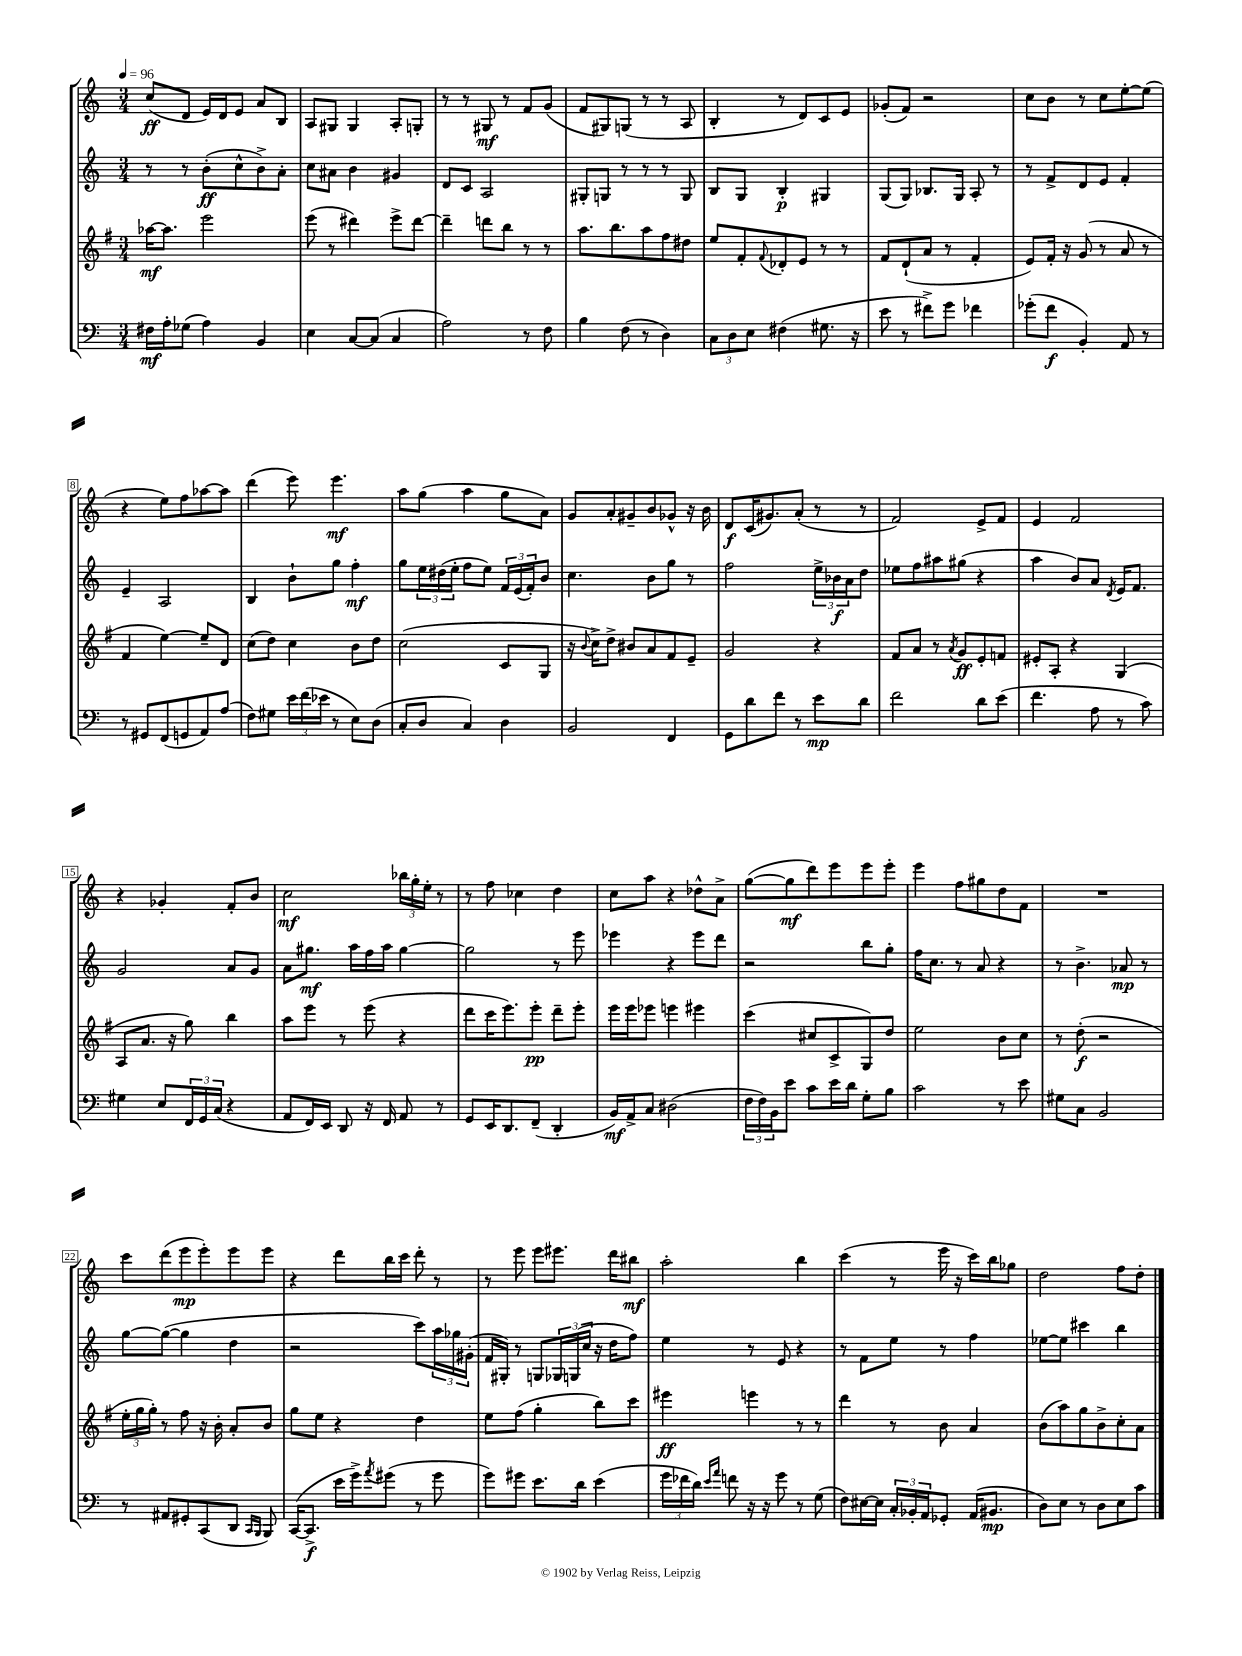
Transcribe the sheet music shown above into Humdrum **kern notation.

**kern	**dynam	**kern	**dynam	**kern	**dynam	**kern	**dynam
*part4	*part4	*part3	*part3	*part2	*part2	*part1	*part1
*staff4	*staff4	*staff3	*staff3	*staff2	*staff2	*staff1	*staff1
*clefF4	*	*clefG2	*	*clefG2	*	*clefG2	*
*k[]	*	*k[f#]	*	*k[]	*	*k[]	*
*M3/4	*	*M3/4	*	*M3/4	*	*M3/4	*
*MM96	*	*MM96	*	*MM96	*	*MM96	*
=1	=1	=1	=1	=1	=1	=1	=1
16F#X\LL	mf	[16aa-X\KL	mf	8r	.	(8cc/L	ff
16A'\J	.	8.aa-\J]	.	.	.	.	.
(8G-X\J	.	.	.	8r	.	8d/J	.
4A\)	.	2eee\	.	(8b'\L	ff	16e/LL)	.
.	.	.	.	.	.	16d/J	.
.	.	.	.	8cc^^\	.	8e/J	.
4BB/	.	.	.	8b^\)	.	8a/L	.
.	.	.	.	8a'\J	.	8B/J	.
=2	=2	=2	=2	=2	=2	=2	=2
4E\	.	(8eee\	.	8cc\L	.	8A/L	.
.	.	8r	.	8a#X\J	.	8G#X/J	.
[8C/L	.	4ddd#X\)	.	4b\	.	4G#/	.
(8C/J]	.	.	.	.	.	.	.
4C/	.	8eee^\L	.	4g#X/	.	8A'/L	.
.	.	[8ddd#\J	.	.	.	8Gn'/J	.
=3	=3	=3	=3	=3	=3	=3	=3
2A\)	.	4ddd#~\]	.	8d/L	.	8r	.
.	.	.	.	8c/J	.	8r	.
.	.	8dddn\L	.	2A/	.	8G#X/	mf
.	.	8bb\J	.	.	.	8r	.
8r	.	8r	.	.	.	8f/L	.
8F\	.	8r	.	.	.	(8g/J	.
=4	=4	=4	=4	=4	=4	=4	=4
4B\	.	8.aa\L	.	8G#X'/L	.	8f/L	.
.	.	.	.	8Gn/J	.	8G#X/)	.
.	.	8.bb\	.	.	.	.	.
(8F\	.	.	.	8r	.	(8Gn/J	.
8r	.	8aa\	.	8r	.	8r	.
4D\)	.	8ff#\	.	8r	.	8r	.
.	.	8dd#X\J	.	8G/	.	8A/	.
=5	=5	=5	=5	=5	=5	=5	=5
12C\L	.	8ee/L	.	8B/L	.	4B'/	.
12D\	.	.	.	.	.	.	.
.	.	8f#'/	.	8G/J	.	.	.
12E\J	.	.	.	.	.	.	.
.	.	8qqf#/	.	.	.	.	.
(4F#X\	.	8d-X'/	.	4B'/	p	8r	.
.	.	8e/J	.	.	.	8d/L)	.
8.G#X\	.	8r	.	4G#X/	.	8c/	.
.	.	8r	.	.	.	8e/J	.
16r	.	.	.	.	.	.	.
=6	=6	=6	=6	=6	=6	=6	=6
8e\	.	8f#/L	.	(8G/L	.	(8g-X'/L	.
8r	.	(8d`/	.	8G/J)	.	8f/J)	.
8f#X^\L)	.	8a/J	.	8.B-X/L	.	2r	.
8g\J	.	8r	.	.	.	.	.
.	.	.	.	16G/Jk	.	.	.
4f-X\	.	4f#'/	.	8A'/	.	.	.
.	.	.	.	8r	.	.	.
=7	=7	=7	=7	=7	=7	=7	=7
(8g-X'\L	.	8e/L)	.	8r	.	8cc\L	.
8f\J	f	16f#'/Jk	.	8f^/L	.	8b\J	.
.	.	16r	.	.	.	.	.
4BB'/)	.	(8g/	.	8d/	.	8r	.
.	.	8r	.	8e/J	.	8cc\L	.
8AA/	.	8a/	.	4f'/	.	[8ee'\	.
8r	.	8r	.	.	.	(8ee\J]	.
!!LO:LB:g=z
=8	=8	=8	=8	=8	=8	=8	=8
8r	.	4f#/	.	4e~/	.	4r	.
8GG#X/L	.	.	.	.	.	.	.
(8FF/	.	[4ee\)	.	2A/	.	8ee\L)	.
8GGn/	.	.	.	.	.	8ff\	.
8AA/)	.	8ee~/L]	.	.	.	[8aa-X\	.
(8A/J	.	8d/J	.	.	.	8aa-\J]	.
=9	=9	=9	=9	=9	=9	=9	=9
8F\L)	.	(8cc\L	.	4B/	.	(4ddd\	.
8G#X\J	.	8dd\J)	.	.	.	.	.
24e\LL	.	4cc\	.	8b`\L	.	8eee\)	.
(24f\	.	.	.	.	.	.	.
24e-X\JJ	.	.	.	.	.	.	.
8r	.	.	.	8gg\J	.	4.eee\	mf
8E\L)	.	8b\L	.	4ff'\	mf	.	.
(8D\J	.	8dd\J	.	.	.	.	.
=10	=10	=10	=10	=10	=10	=10	=10
8C'/L	.	(2cc\	.	8gg\L	.	8aa\L	.
8D/J	.	.	.	24ee\L	.	(8gg\J	.
.	.	.	.	(24dd#X\	.	.	.
.	.	.	.	24ee'\JJ	.	.	.
4C/)	.	.	.	8ff\L	.	4aa\	.
.	.	.	.	8ee\J)	.	.	.
4D\	.	8c/L	.	24f/LL	.	8gg\L	.
.	.	.	.	(24e/	.	.	.
.	.	.	.	24f'/J)	.	.	.
.	.	8G/J	.	8b/J	.	8a\J)	.
=11	=11	=11	=11	=11	=11	=11	=11
2BB/	.	16r	.	4.cc\	.	8g/L	.
.	.	8qqb/	.	.	.	.	.
.	.	16cc^\KL)	.	.	.	.	.
.	.	8dd^\J	.	.	.	8a'/	.
.	.	8b#X/L	.	.	.	8g#X~/	.
.	.	8a/	.	8b\L	.	8b/	.
4FF/	.	8f#/	.	8gg\J	.	8g-X^^/J	.
.	.	8e~/J	.	8r	.	16r	.
.	.	.	.	.	.	16b\	.
=12	=12	=12	=12	=12	=12	=12	=12
8GG\L	.	2g/	.	2ff\	.	8d/L	f
8d\	.	.	.	.	.	(16c/K	.
.	.	.	.	.	.	8.g#X/)	.
8f\J	.	.	.	.	.	.	.
8r	.	.	.	.	.	(8a'/J	.
8e\L	mp	4r	.	24ee^\LL	.	8r	.
.	.	.	.	24b-X\	f	.	.
.	.	.	.	24a\J	.	.	.
8d\J	.	.	.	8dd\J	.	8r	.
=13	=13	=13	=13	=13	=13	=13	=13
2f\	.	8f#/L	.	8ee-X\L	.	2f/)	.
.	.	8a/J	.	8ff\	.	.	.
.	.	8r	.	8aa#X\	.	.	.
.	.	8qa/	.	.	.	.	.
.	.	8g/L	ff	(8gg#X\J	.	.	.
8d\L	.	8e'/	.	4r	.	8e^/L	.
(8e\J	.	8fn/J	.	.	.	8f/J	.
=14	=14	=14	=14	=14	=14	=14	=14
4.f\	.	8e#X'/L	.	4aa\	.	4e/	.
.	.	8A'/J	.	.	.	.	.
.	.	4r	.	8b/L)	.	2f/	.
8A\	.	.	.	8a/J	.	.	.
.	.	.	.	8qd/	.	.	.
8r	.	(4G/	.	16e/KL	.	.	.
.	.	.	.	8.f/J	.	.	.
8c\)	.	.	.	.	.	.	.
!!LO:LB:g=z
=15	=15	=15	=15	=15	=15	=15	=15
4G#X\	.	8A/L	.	2g/	.	4r	.
.	.	8.a/J	.	.	.	.	.
8E/L	.	.	.	.	.	4g-X'/	.
.	.	16r	.	.	.	.	.
24FF/L	.	8gg\)	.	.	.	.	.
24GG/	.	.	.	.	.	.	.
(24C/JJ	.	.	.	.	.	.	.
4r	.	4bb\	.	8a/L	.	8f'/L	.
.	.	.	.	8g/J	.	8b/J	.
=16	=16	=16	=16	=16	=16	=16	=16
8AA/L	.	8aa\L	.	8a\L	.	2cc\	mf
16FF/L)	.	8eee\J	.	8.gg#X\J	mf	.	.
16EE/JJ	.	.	.	.	.	.	.
8DD/	.	8r	.	.	.	.	.
.	.	.	.	16aa\LL	.	.	.
16r	.	(8eee\	.	16ff\	.	.	.
16FF/	.	.	.	16aa\JJ	.	.	.
8AA/	.	4r	.	[4gg#\	.	24bb-X\LL	.
.	.	.	.	.	.	24gg'\	.
.	.	.	.	.	.	24ee'\JJ	.
8r	.	.	.	.	.	8r	.
=17	=17	=17	=17	=17	=17	=17	=17
8GG/L	.	8ddd\L	.	2gg#\]	.	8r	.
16EE/K	.	16ccc\K	.	.	.	8ff\	.
8.DD/	.	8.eee\)	.	.	.	.	.
.	.	.	.	.	.	4cc-X\	.
(8FF~/J	.	8eee'\J	pp	.	.	.	.
4DD'/	.	8ddd~\L	.	8r	.	4dd\	.
.	.	8eee'\J	.	8eee\	.	.	.
=18	=18	=18	=18	=18	=18	=18	=18
16BB/LL)	mf	16eee\LL	.	4eee-X\	.	8cc\L	.
16AA^/J	.	16eee\J	.	.	.	.	.
8C/J	.	8eee-X\J	.	.	.	8aa\J	.
(2D#X\	.	4eeen\	.	4r	.	4r	.
.	.	4eee#X\	.	8eee-\L	.	8dd-X^^\L	.
.	.	.	.	8ddd\J	.	8a^\J	.
=19	=19	=19	=19	=19	=19	=19	=19
24F\LL	.	(4ccc\	.	2r	.	([8gg\L	.
24F\)	.	.	.	.	.	.	.
24BB\J	.	.	.	.	.	.	.
8e\J	.	.	.	.	.	8gg\]	mf
8c\L	.	8cc#X/L	.	.	.	8ddd\)	.
16e\L	.	8c^/	.	.	.	8eee\	.
16d\JJ	.	.	.	.	.	.	.
8G'\L	.	8G/)	.	8bb\L	.	8eee\	.
8B\J	.	8dd/J	.	8gg'\J	.	8eee'\J	.
=20	=20	=20	=20	=20	=20	=20	=20
2c\	.	2ee\	.	16ff\KL	.	4eee\	.
.	.	.	.	8.cc\J	.	.	.
.	.	.	.	8r	.	8ff\L	.
.	.	.	.	8a/	.	8gg#X\	.
8r	.	8b\L	.	4r	.	8dd\	.
8e\	.	8cc\J	.	.	.	8f\J	.
=21	=21	=21	=21	=21	=21	=21	=21
8G#X\L	.	8r	.	8r	.	2.r	.
8C\J	.	(8dd'\	f	4.b^\	.	.	.
2BB/	.	2r	.	.	.	.	.
.	.	.	.	8a-X/	mp	.	.
.	.	.	.	8r	.	.	.
!!LO:LB:g=z
=22	=22	=22	=22	=22	=22	=22	=22
8r	.	24ee'\LL	.	[8gg\L	.	8ccc\L	.
.	.	24gg\	.	.	.	.	.
.	.	24gg'\JJ)	.	.	.	.	.
8AA#X/L	.	8r	.	(8gg\J_	.	(8ddd\	.
8GG#X'/	.	8ff#\	.	4gg\]	.	8eee\	mp
(8CC/	.	16r	.	.	.	8eee'\)	.
.	.	16b'\	.	.	.	.	.
8DD/J	.	8a'/L	.	4dd\	.	8eee\	.
16qqCC/LL	.	.	.	.	.	.	.
16qqBBB/JJ	.	.	.	.	.	.	.
8BBB/)	.	8b/J	.	.	.	8eee\J	.
=23	=23	=23	=23	=23	=23	=23	=23
([16CC/KL	.	8gg\L	.	2r	.	4r	.
8.CC^/J]	f	.	.	.	.	.	.
.	.	8ee\J	.	.	.	.	.
16e\LL	.	4r	.	.	.	8ddd\L	.
16g^\J)	.	.	.	.	.	.	.
8qa/	.	.	.	.	.	.	.
(8g#X\J	.	.	.	.	.	16bb\L	.
.	.	.	.	.	.	16ccc\JJ	.
8r	.	4dd\	.	8ccc\L)	.	8ddd'\	.
8g#\	.	.	.	24aa\L	.	8r	.
.	.	.	.	24gg-X\	.	.	.
.	.	.	.	(24g#X'\JJ	.	.	.
=24	=24	=24	=24	=24	=24	=24	=24
8g\L)	.	8ee\L	.	16f/LL	.	8r	.
.	.	.	.	16G#X'/JJ)	.	.	.
8g#X\J	.	(8ff#\J	.	8r	.	8eee\	.
8.e\L	.	4gg'\	.	8Gn/L	.	8eee\L	.
.	.	.	.	24G-X/L	.	8.eee#X\J	.
.	.	.	.	(24Gn/	.	.	.
16d\Jk	.	.	.	.	.	.	.
.	.	.	.	24cc/JJ	.	.	.
(4e\	.	8bb\L)	.	16r	.	.	.
.	.	.	.	16dd\KL	.	16ddd\KL	.
.	.	8ccc\J	.	8ff\J)	.	8bb#X\J	mf
=25	=25	=25	=25	=25	=25	=25	=25
24g\LL	.	4eee#X\	ff	4ee\	.	2aa'\	.
24f-X\	.	.	.	.	.	.	.
24d\JJ)	.	.	.	.	.	.	.
16qqe/LL	.	.	.	.	.	.	.
16qqa/JJ	.	.	.	.	.	.	.
8fn\	.	.	.	.	.	.	.
16r	.	4eeen\	.	8r	.	.	.
16r	.	.	.	.	.	.	.
8g\	.	.	.	8e/	.	.	.
8r	.	8r	.	4r	.	4bb\	.
(8G\	.	8r	.	.	.	.	.
=26	=26	=26	=26	=26	=26	=26	=26
8F\L)	.	4ddd\	.	8r	.	(4ccc\	.
[16E#X\L	.	.	.	8f\L	.	.	.
16E#\JJ]	.	.	.	.	.	.	.
24C'/LL	.	8r	.	8ee\J	.	8r	.
24BB-X'/	.	.	.	.	.	.	.
24AA/J	.	.	.	.	.	.	.
8GG-X'/J	.	8b\	.	8r	.	16eee\	.
.	.	.	.	.	.	16r	.
(16AA/KL	.	4a/	.	4ff\	.	16ccc\LL)	.
8.BB#X/J	mp	.	.	.	.	16bb\J	.
.	.	.	.	.	.	8gg-X\J	.
=27	=27	=27	=27	=27	=27	=27	=27
8D\L)	.	(8b\L	.	[8ee-X\L	.	2dd\	.
8E\J	.	8aa\)	.	8ee-\J]	.	.	.
8r	.	8gg\	.	4ccc#X\	.	.	.
8D\L	.	8b^\	.	.	.	.	.
8E\	.	8cc'\	.	4bb\	.	8ff\L	.
8c\J	.	8a\J	.	.	.	8dd'\J	.
==	==	==	==	==	==	==	==
*-	*-	*-	*-	*-	*-	*-	*-
